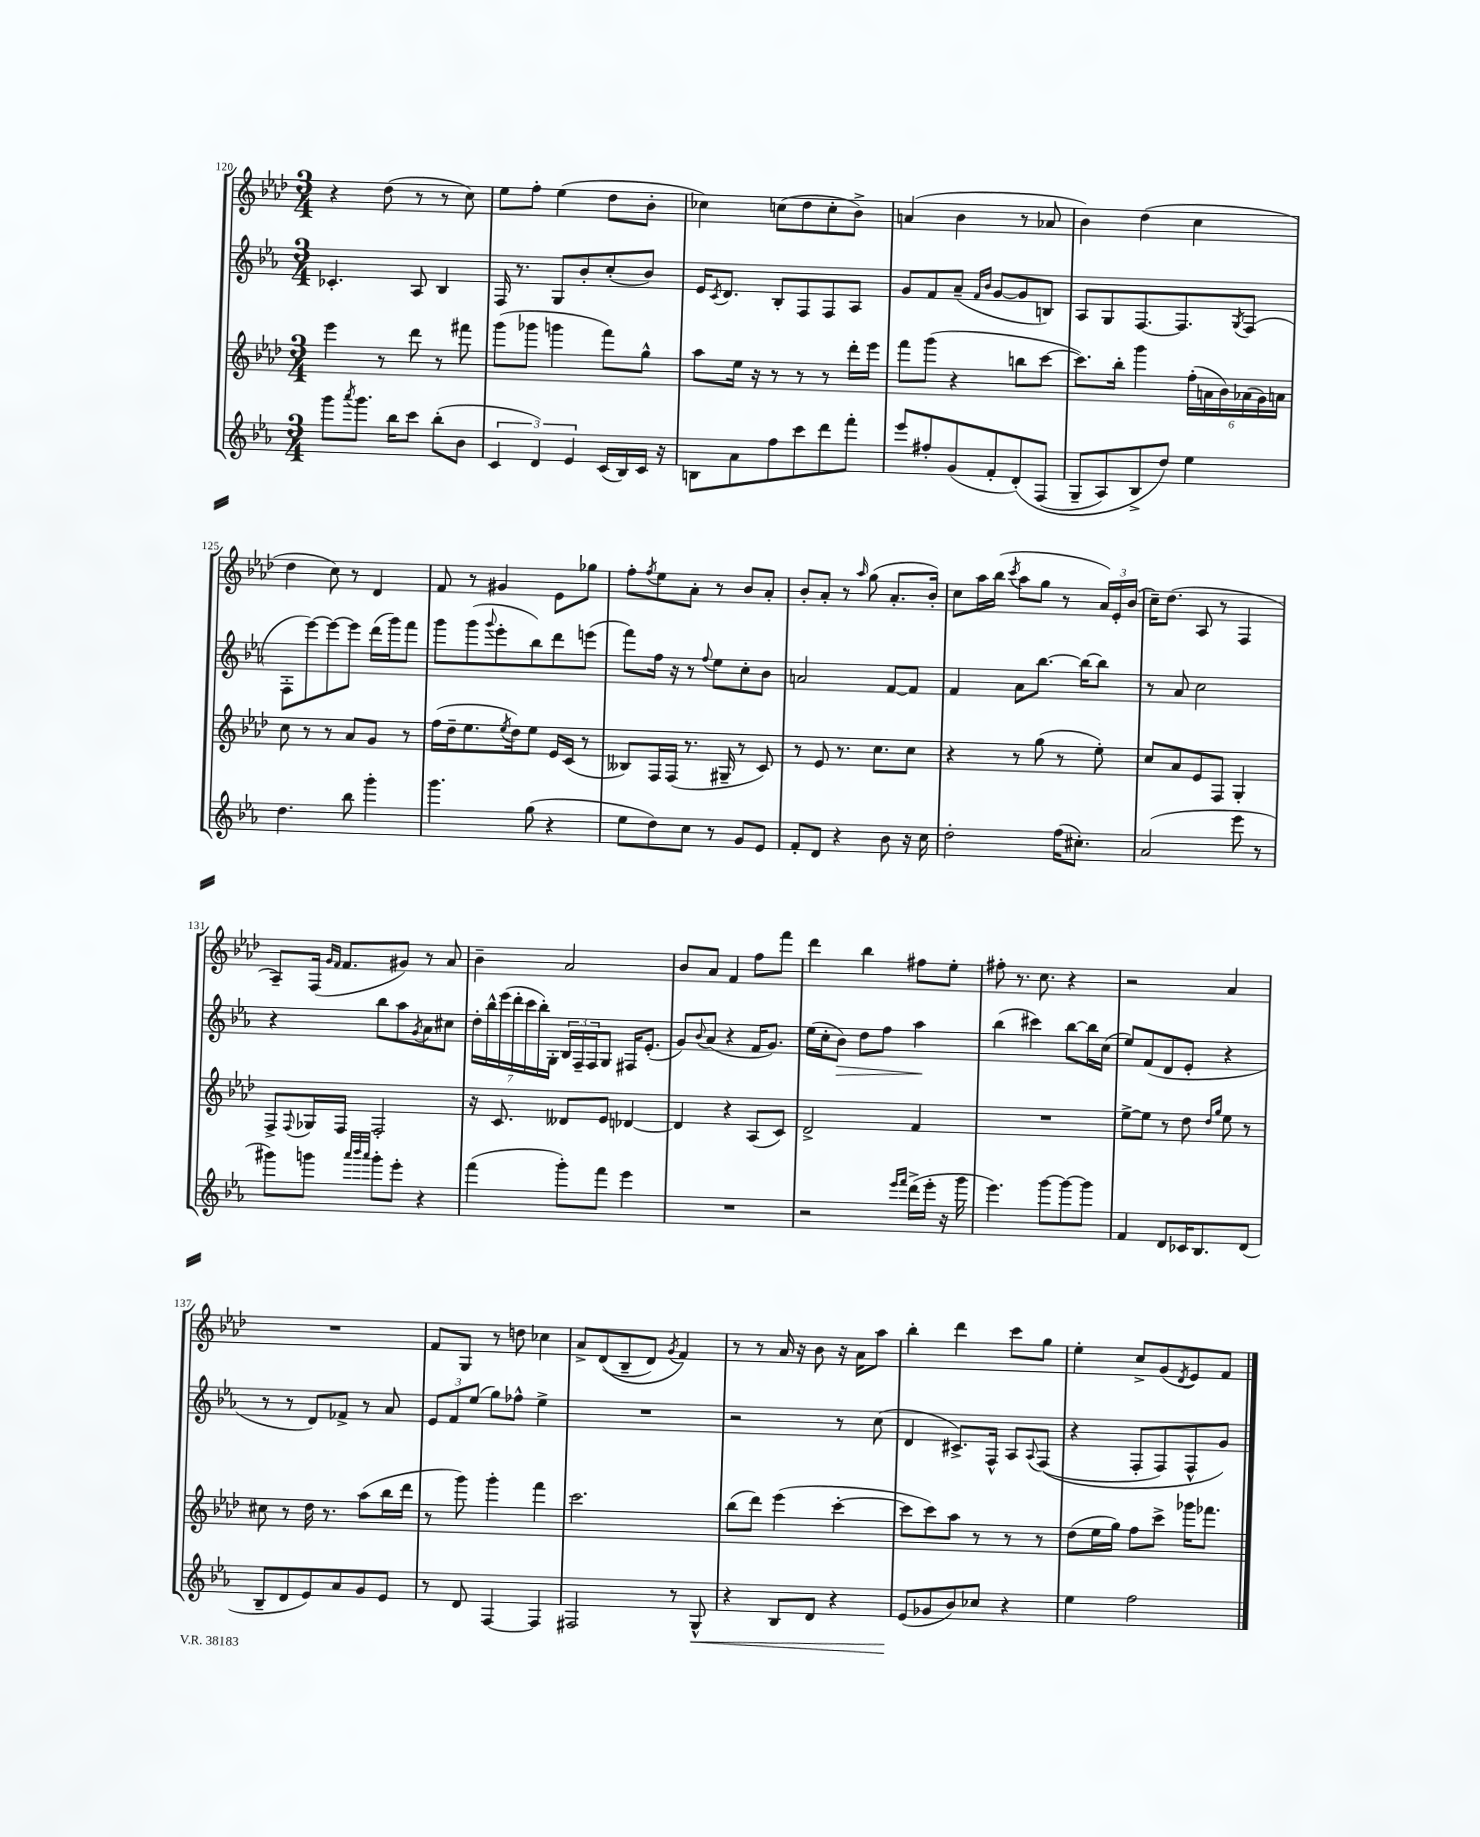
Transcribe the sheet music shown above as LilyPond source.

<<
\new StaffGroup <<
\new Staff = "s0" {
    \clef treble \key aes \major \numericTimeSignature \time 3/4
    r4 des''8( r8 r8 c''8) |
    ees''8 f''8-. ees''4( des''8 bes'8-. |
    ces''4) c''8( des''8 c''8-. bes'8->) |
    a'4( bes'4 r8 aes'8 |
    bes'4) des''4( c''4 |
    des''4 c''8) r8 des'4 |
    f'8 r8 gis'4 ees'8 ges''8 |
    f''8-. \acciaccatura { f''8 } ees''8 aes'8-. r8 bes'8 aes'8-. |
    bes'8-. aes'8-. r8 \grace { aes''16 } g''8( aes'8.-. bes'16-.) |
    c''8 aes''16 bes''16( \acciaccatura { c'''8 } aes''8 g''8 r8 \tuplet 3/2 { aes'16) ees'16-. bes'16( } |
    c''16--) des''8.( aes8 r8 f4 |
    aes8--) f16( \grace { g'16 f'16 } f'8. gis'8) r8 aes'8 |
    bes'4-- aes'2 |
    bes'8 aes'8 f'4 f''8 f'''8 |
    des'''4 bes''4 fis''8 ees''8-. |
    fis''8-. r8. c''8. r4 |
    r2 aes'4 |
    R2. |
    f'8 g8 r8 d''8 ces''4 |
    aes'8-> des'8(\( bes8-- des'8) \acciaccatura { g'8 } f'4\) |
    r8 r8 aes'16 r16 bes'8 r16 aes'16 aes''8 |
    bes''4-. des'''4 c'''8 g''8 |
    ees''4-. c''8-> g'8( \acciaccatura { des'8 } ees'8) f'8 \bar "|." |
}
\new Staff = "s1" {
    \clef treble \key ees \major \numericTimeSignature \time 3/4
    ces'4.-. aes8 bes4 |
    f16 r8. g8 bes'8-. c''8-.( bes'8) |
    ees'16 \acciaccatura { c'8 } d'8. bes8-. f8 f8 aes8 |
    g'8 f'8 aes'8--( \grace { f'16 bes'16 } g'8~ g'8 b8) |
    aes8 g8 f8.~ f8. \acciaccatura { g8 } f8( |
    f8-. ees'''8~) ees'''8~ ees'''8 d'''16( g'''16) f'''8 |
    g'''8 g'''8( \appoggiatura { g'''8 } ees'''8-. bes''8) d'''8 e'''8( |
    f'''8) f''16 r16 r8 \appoggiatura { f''8 } ees''8 c''8-. bes'8 |
    a'2 f'8~ f'8 |
    f'4 aes'8 bes''8.~ bes''16~ bes''8 |
    r8 aes'8 c''2 |
    r4 bes''8 aes''8 \acciaccatura { g'8 } aes'8 cis''8 |
    \tuplet 7/4 { d''16-. bes''16-^ ees'''16( d'''16-. c'''16 bes''16-.) g16-. } \tuplet 3/2 { bes16 f16-- f16 } g8 fis16 ees'8.-.( |
    g'8) \appoggiatura { bes'8 } aes'8( r4 f'16 g'8.) |
    ees''16( c''16-. bes'8\>) d''8 f''8 aes''4\! |
    bes''4( cis'''4) bes''8~ bes''16 c''16( |
    ees''8) f'8( d'8 ees'8-. r4 |
    r8 r8 d'8) fes'8-> r8 aes'8 |
    \tuplet 3/2 { ees'8 f'8 ees''8( } g''8) fes''8-^ ees''4-> |
    R2. |
    r2 r8 c''8( |
    d'4 cis'8.->) f16-^ aes8 \appoggiatura { aes8 } f8(\( |
    r4 f8-. f8) f8-^ g'8\) \bar "|." |
}
\new Staff = "s2" {
    \clef treble \key aes \major \numericTimeSignature \time 3/4
    ees'''4 r8 des'''8 r8 fis'''8 |
    g'''8( ges'''8 g'''4 f'''8) g''8-^ |
    aes''8 ees''16 r16 r8 r8 r8 des'''16-. ees'''16 |
    f'''8 g'''8( r4 b''8 c'''8~ |
    c'''8.) bes''16-. g'''4 \tuplet 6/4 { f''16-.( a'16 bes'16) aes'16( g'16) a'16 } |
    c''8 r8 r8 aes'8 g'8 r8 |
    f''16( des''16-- ees''8. \acciaccatura { ees''8 } des''16) ees''8 ees'16 c'16( r8 |
    beses8) f16 f16( r8. gis16-- r8 c'8) |
    r8 ees'8 r8. c''8. c''8 |
    r4 r8 g''8( r8 ees''8-.) |
    c''8 aes'8 ees'8 f8 g4-. |
    f8-> \appoggiatura { f8 } ges16 f16 f2-. |
    r16 c'8. deses'8 ees'8 des'4~ |
    des'4 r4 aes8( c'8) |
    des'2-> f'4 |
    R2. |
    ees''8~-> ees''8 r8 des''8 \grace { des''16 g''16 } ees''8 r8 |
    cis''8 r8 des''16 r8. aes''8( bes''16 des'''16 |
    r8 g'''8) g'''4-. f'''4 |
    c'''2. |
    bes''8( des'''8) ees'''4( c'''4~-. |
    c'''8 c'''8) aes''8 r8 r8 r8 |
    des''8( ees''16 g''16) f''8 c'''8-> ges'''16 fes'''8. \bar "|." |
}
\new Staff = "s3" {
    \clef treble \key ees \major \numericTimeSignature \time 3/4
    g'''8 \acciaccatura { aes'''8 } g'''8. bes''16 c'''8 bes''8-.( bes'8 |
    \tuplet 3/2 { c'4 d'4) ees'4 } c'16( bes16) c'16 r16 |
    b8 aes'8 f''8 c'''8 d'''8 f'''8-. |
    ees'''8 fis''8-. g'8( f'8-. d'8-.)\( f8( |
    g8-- aes8) bes8-> d''8\) ees''4 |
    d''4. bes''8 g'''4-. |
    g'''4. g''8( r4 |
    ees''8 d''8) c''8 r8 g'8 ees'8 |
    f'8-. d'8 r4 bes'8 r16 c''16 |
    d''2-. f''16( cis''8.-.) |
    aes'2( ees'''8 r8 |
    gis'''8) g'''8 \grace { aes'''32 bes'''32 aes'''32 } g'''8-. ees'''8-. r4 |
    f'''4( g'''8-.) f'''8 ees'''4 |
    R2. |
    r2 \grace { ees'''16 f'''16 } d'''16->( ees'''16-. r16 g'''16 |
    ees'''4.) g'''8~ g'''8~ g'''8 |
    f'4 d'8 ces'16 bes8. d'8( |
    bes8-- d'8 ees'8) aes'8 g'8 ees'8 |
    r8 d'8 f4~ f4 |
    fis2 r8 g8-^\< |
    r4 bes8 d'8 r4 |
    ees'8\!( ges'8 bes'8) ces''8 r4 |
    ees''4 f''2 \bar "|." |
}
>>
>>
\layout { \context { \Score currentBarNumber = #120 } }
